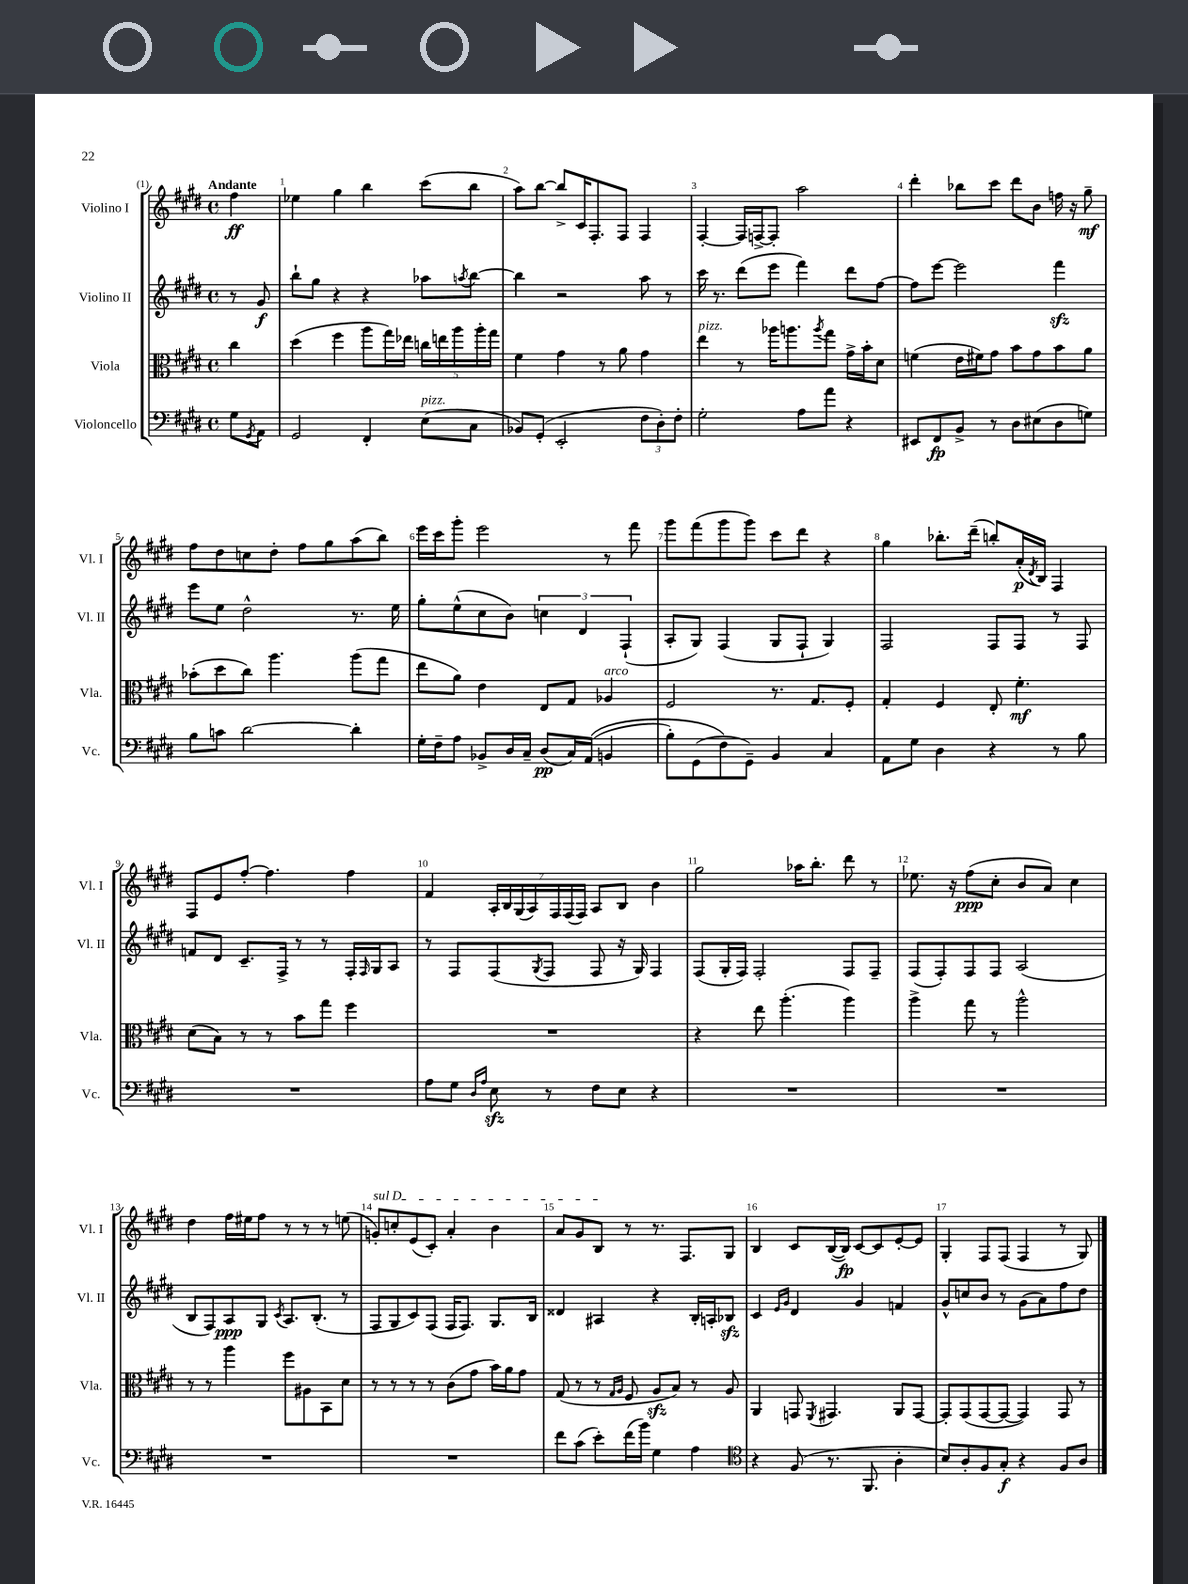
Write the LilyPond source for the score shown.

<<
\new StaffGroup <<
\new Staff = "s0" \with { instrumentName = "Violino I" shortInstrumentName = "Vl. I" } {
    \clef treble \key e \major \defaultTimeSignature \time 4/4 \partial 4 \tempo "Andante"
    fis''4\ff |
    ees''4 gis''4 b''4 cis'''8( b''8 |
    a''8) b''8~ b''8-> cis'16 fis8.-. fis8 fis4 |
    fis4~-. fis16 f16~-> f8-. a''2 |
    dis'''4-. bes''8 cis'''8 dis'''8 b'8 f''16 r16 gis''8--\mf |
    fis''8 dis''8 c''8 dis''8-. fis''8 gis''8 a''8( b''8) |
    e'''16 cis'''16 gis'''8-. e'''2 r8 fis'''8 |
    gis'''8 fis'''8( gis'''8 gis'''8) cis'''8 dis'''8 r4 |
    gis''4 bes''8.-. dis'''16--( b''8-.) a'16-.\p( \acciaccatura { dis'8 } b16) fis4 |
    fis8 e'8 fis''8~-. fis''4. fis''4 |
    fis'4 \tuplet 7/4 { a16-. b16 gis16( a16) fis16 fis16( fis16) } a8 b8 b'4 |
    gis''2 aes''16 b''8.-. dis'''8 r8 |
    ees''8. r16 fis''8\ppp( cis''8-. b'8 a'8) cis''4 |
    dis''4 fis''16 eis''16 fis''8 r8 r8 r8 e''8( |
    \once \override TextSpanner.bound-details.left.text = \markup { \italic "sul D" } g'8-.\startTextSpan) c''8-. e'8( cis'8-.) a'4-. b'4 |
    a'8 gis'8 b8\stopTextSpan r8 r8. fis8. gis8 |
    b4 cis'8 b16~( b16\fp) cis'8~ cis'8 e'8~-. e'8 |
    gis4-. fis8 fis8( fis4 r8 gis8) \bar "|." |
}
\new Staff = "s1" \with { instrumentName = "Violino II" shortInstrumentName = "Vl. II" } {
    \clef treble \key e \major \defaultTimeSignature \time 4/4 \partial 4
    r8 gis'8\f |
    b''8-! gis''8 r4 r4 aes''8 \acciaccatura { a''8 } b''8~ |
    b''4 r2 a''8 r8 |
    cis'''16 r8. dis'''8( e'''8 fis'''4) dis'''8 fis''8~ |
    fis''8 e'''8~ e'''2 fis'''4\sfz |
    e'''8 e''8 dis''2-^ r8. e''16 |
    gis''8-. e''8-^( cis''8 b'8) \tuplet 3/2 { c''4 dis'4 fis4-!( } |
    a8-. gis8) fis4( gis8 fis8-! gis4) |
    fis2 fis8 fis8 r8 fis8 |
    f'8 dis'8 cis'8.-- fis16-> r8 r8 fis16-. \grace { fis16 } gis16 a8 |
    r8 fis8 fis8( \acciaccatura { gis8 } fis8 fis8 r16 gis16) fis4 |
    fis8( gis16-. fis16) fis2-. fis8 fis8-- |
    fis8( fis8-.) fis8 fis8 a2( |
    b8 fis8) a8\ppp gis8 \acciaccatura { cis'8 } a8. b8.-.( r8 |
    fis8 gis8 cis'8) fis8( fis16 fis8.) gis8. b16 |
    disis'4 ais4 r4 b16-. a16-. bes8\sfz |
    cis'4 \grace { e'16 gis'16 } dis'4 gis'4 f'4 |
    gis'8-^ c''8 b'8 r8 gis'8( a'8) fis''8 dis''8 \bar "|." |
}
\new Staff = "s2" \with { instrumentName = "Viola" shortInstrumentName = "Vla." } {
    \clef alto \key e \major \defaultTimeSignature \time 4/4 \partial 4
    cis''4 |
    dis''4( fis''4 a''8 gis''16) ees''16 \tuplet 5/4 { c''16 e''16 a''16 a''16-. gis''16 } |
    fis'4 gis'4 r8 a'8 gis'4 |
    e''4^\markup { \italic "pizz." } r8 aes''16 a''8. \acciaccatura { a''8 } gis''8 gis'16-> b'16-. dis'8 |
    f'4( e'16 fis'16) gis'8 b'8 gis'8 b'8 a'8 |
    bes'8-.( dis''8 cis''8) a''4. a''8( gis''8 |
    e''8 a'8) e'4 e8 gis8 aes4^\markup { \italic "arco" } |
    fis2 r8. gis8. fis8-. |
    gis4-. fis4 e8-. fis'4.-.\mf |
    dis'8( b8) r8 r8 b'8 gis''8 fis''4 |
    R1 |
    r4 e''8 a''4.-.( a''4) |
    a''4-> gis''8 r8 a''2-^ |
    r8 r8 a''4 fis''8 ais8 b,8 dis'8 |
    r8 r8 r8 r8 cis'8( gis'8 b'16) a'16 gis'8 |
    gis8( r8 r8 \grace { gis16 a16 } fis8 a8\sfz b8) r8 a8 |
    a,4 g,8 \acciaccatura { fis,8 } gis,4. a,8 gis,8~ |
    gis,8-. gis,8( gis,8~ gis,8~ gis,4) gis,8 r8 \bar "|." |
}
\new Staff = "s3" \with { instrumentName = "Violoncello" shortInstrumentName = "Vc." } {
    \clef bass \key e \major \defaultTimeSignature \time 4/4 \partial 4
    gis8 \acciaccatura { gis,8 } a,8 |
    gis,2 fis,4-. e8^\markup { \italic "pizz." }( cis8 |
    bes,8) gis,8-.( e,2-. \tuplet 3/2 { fis8 dis8-.) fis8-. } |
    gis2-. a8 a'8 r4 |
    eis,8 fis,8\fp b,8-> r8 dis8 eis8( dis8 g8) |
    b8 c'8 dis'2~ dis'4-. |
    gis16-. fis16-- a8 bes,8-> dis16 cis16-- dis8\pp( cis16) a,16(\( b,4 |
    b8-.) gis,8( fis8\) gis,8--) b,4 cis4 |
    a,8 gis8 dis4 r4 r8 b8 |
    R1 |
    a8 gis8 \grace { dis16 a16 } e8\sfz r8 fis8 e8 r4 |
    R1 |
    R1 |
    R1 |
    R1 |
    fis'8 cis'8( e'8-.) fis'16( b'16) gis4 a4 |
    \clef tenor r4 fis8( r8. fis,8. a4-. |
    b8) a8-. fis8 gis8-.\f r4 fis8 a8 \bar "|." |
}
>>
>>
\layout { \context { \Score \override BarNumber.break-visibility = ##(#f #t #t) barNumberVisibility = #all-bar-numbers-visible } }
